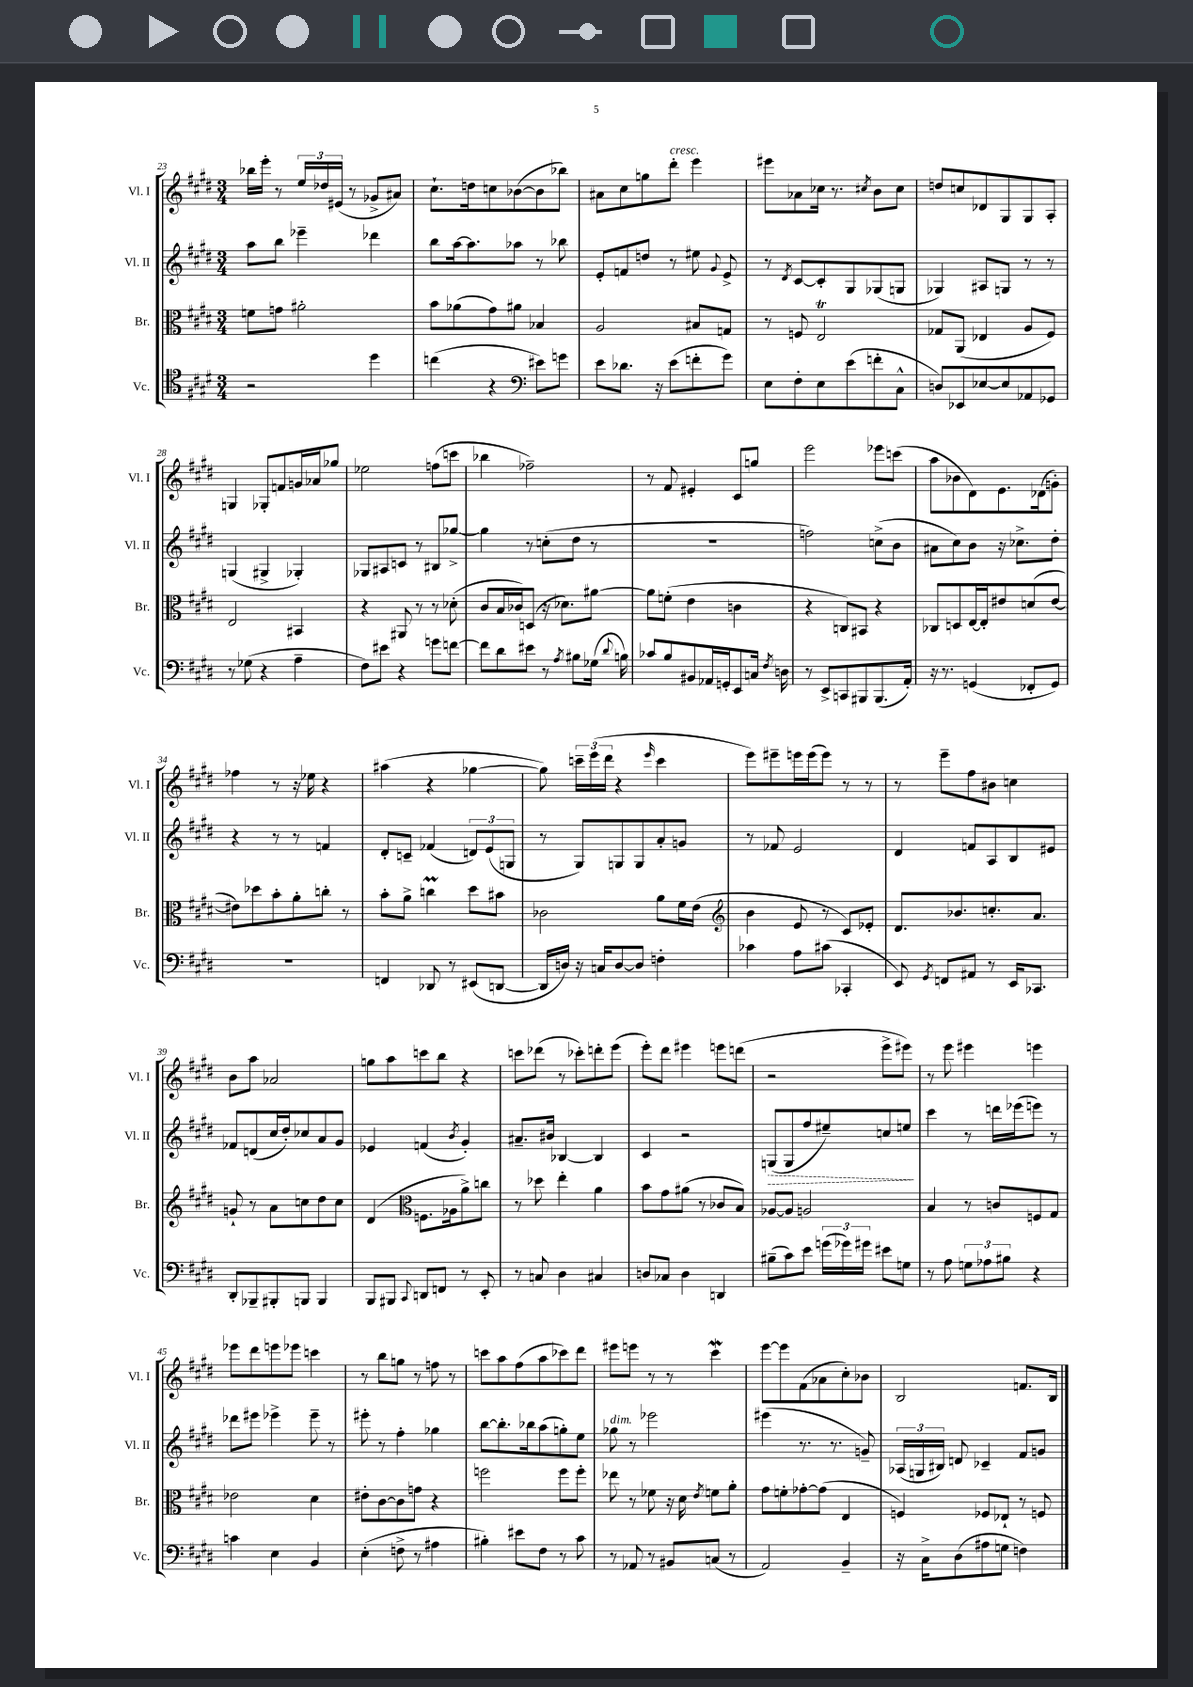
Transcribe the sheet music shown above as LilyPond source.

<<
\new StaffGroup <<
\new Staff = "s0" \with { instrumentName = "Vl. I" shortInstrumentName = "Vl. I" } {
    \clef treble \key e \major \numericTimeSignature \time 3/4
    \autoBeamOff bes''16[ e'''16]-. r8 \tuplet 3/2 { e''16[ des''16 eis'16]( } r8 ges'8[-> ais'8]) |
    cis''8.[-! d''16 c''8 bes'8~( bes'8 bes''8]) |
    ais'8[ cis''8 g''8 dis'''8]-.^\markup { \italic "cresc." } e'''4 |
    eis'''8[ aes'8 ces''16] r8. \acciaccatura { cis''8 } b'8[ cis''8] |
    d''8[ c''8 des'8 gis8 gis8 a8]-. |
    g4 ges8[-. f'8 g'16 aes'16 ges''8] |
    ees''2 f''8[( c'''8] |
    bes''4 fes''2--) |
    r8 fis'8 eis'4-. cis'8[ g''8] |
    e'''2 ees'''8[ c'''8]( |
    a''8[ bes'8 dis'8) e'8. des'16( g'8]-.) |
    fes''4 r8 r16 ees''16 r4 |
    ais''4( r4 ges''4~ |
    ges''8) \tuplet 3/2 { c'''16[-- e'''16( dis'''16] } r4 \grace { e'''16 } c'''4 |
    e'''8[) eis'''8-- e'''16 e'''16( e'''8]) r8 r8 |
    r8 e'''8[-- fis''8 bis'8] c''4 |
    b'8[ a''8] aes'2 |
    g''8[ a''8 c'''8 b''8] r4 |
    c'''8[ des'''8]( r8 ces'''8[-.) d'''8-. e'''8]( |
    e'''8[-.) dis'''8] eis'''4 e'''8[ d'''8]( |
    r2 e'''8[-> eis'''8]) |
    r8 e'''8 eis'''4 e'''4 |
    ees'''8[ dis'''8 e'''8 ees'''8] c'''4 |
    r8 b''8[ g''8] r8 f''8 r8 |
    c'''8[ a''8 fis''8( a''8 ces'''8) dis'''8] |
    eis'''8[ e'''8] r8 r8 cis'''4\mordent |
    e'''8[~ e'''8 fis'8( aes'8 cis''8-.) bes'8] |
    b2 f'8.[ b16] \bar "|." |
}
\new Staff = "s1" \with { instrumentName = "Vl. II" shortInstrumentName = "Vl. II" } {
    \clef treble \key e \major \numericTimeSignature \time 3/4
    \autoBeamOff a''8[ b''8] ees'''4-- des'''4 |
    b''8[ a''16~ a''8. aes''8] r8 bes''8 |
    e'8[-. f'8 d''8] r8 eis''8 \appoggiatura { gis'8 } e'8-> |
    r8 \acciaccatura { dis'8 } cis'8[~ cis'8-. gis8 ges8( g8] |
    ges4) ais8[ g8] r8 r8 |
    g4( gis4-> ges4-.) |
    ges8[ ais8 c'8] r8 bis8[ ges''8]~-> |
    ges''4 r8 c''8[-.( dis''8] r8 |
    R2. |
    f''2) c''8[->( b'8] |
    ais'8[ cis''8) b'8] r16 ces''8.[-> dis''8]-. |
    r4 r8 r8 f'4 |
    dis'8[-. c'8]-- fes'4( \tuplet 3/2 { d'8[) e'8( g8] } |
    r8 gis8[) g8 g8 a'8-. g'8] |
    r8 fes'8 e'2 |
    dis'4 f'8[ a8 b8 eis'8] |
    fes'8[ d'8( cis''16 dis''16-.) ces''8 a'8 gis'8] |
    ees'4 f'4( \acciaccatura { b'8 } gis'4-.) |
    ais'8.[-- bis'16] bes4~ bes4 |
    cis'4 r2 |
    \once \override Hairpin.style = #'dashed-line g8[\>( g8 fis''8 eis''8--) c''8 e''8]\! |
    cis'''4 r8 d'''16[ ees'''16( e'''8]) r8 |
    des'''8[ eis'''8] ees'''4-> ees'''8-- r8 |
    eis'''8-. r8 fis''4-. ges''4 |
    b''8[~ b''8.-. bes''16 a''8( g''8-.) e''8] |
    ges''8^\markup { \italic "dim." } r8 ees'''2 |
    eis'''4( r8. r8. g'8--) |
    \tuplet 3/2 { aes16[( g16 bis16]) } d'8 ces'4-- fis'8[ g'8] \bar "|." |
}
\new Staff = "s2" \with { instrumentName = "Br." shortInstrumentName = "Br." } {
    \clef alto \key e \major \numericTimeSignature \time 3/4
    \autoBeamOff f'8[ g'8] ais'2-. |
    b'8[ aes'8( gis'8) ais'8] bes4 |
    a2 bis8[ g8] |
    r8 f8 e2\trill |
    ges8[ a,8]( ees4 a8[ fis8]) |
    e2 bis,4 |
    r4 ais,8 r8 r8 des'8-.( |
    cis'8[ b16 ces'16) d8]( r16 des'8.[) ais'8]~ |
    ais'8[ f'8]-.( e'4 c'4 |
    r4 c8[) bis,8] r4 |
    ces8[ d8 e16~ e16-. eis'8 d'8( eis'8]~ |
    eis'8[) des''8 b'8-. a'8-. c''8]-. r8 |
    b'8[-. a'8]-> c''4\prall dis''8[ bis'8] |
    ces'2 a'8[ fis'16 e'16]( |
    \clef treble b'4 e'8 r8 cis'8[) ees'8]-. |
    dis'8.[ bes'8. c''8.-. a'8.] |
    g'8-! r8 a'8[ c''8 dis''8 c''8] |
    dis'4( \clef alto f8.[ aes16 a'8->) c''8] |
    r8 des''8 e''4-. a'4 |
    b'8[ gis'8 ais'8]( r8 ces'8[ b8]) |
    aes8[~ aes8] a2 |
    b4 r8 c'8[ f8 gis8] |
    ees'2 dis'4 |
    eis'8[-. cis'8~ cis'8 g'8] r4 |
    f''2 f''8[ f''8]-. |
    ees''8 r8 fes'8 r16 dis'16 \acciaccatura { e'8 } f'8[ a'8]-. |
    gis'8[ f'8-. ges'8~-. ges'8]( e4 |
    f4) fes8[ ees8]-! r8 f8 \bar "|." |
}
\new Staff = "s3" \with { instrumentName = "Vc." shortInstrumentName = "Vc." } {
    \clef tenor \key e \major \numericTimeSignature \time 3/4
    \autoBeamOff r2 dis''4 |
    c''4( r4 \clef bass eis'8[) g'8] |
    e'8[ des'8.] r16 e'8[( f'8-. gis'8]) |
    e8[ fis8-. e8 e'8( f'8-. cis8]-^ |
    d8[) ees,8 ees8~ ees8 aes,8 ges,8] |
    r8 ges8( r4 a4-- |
    fis8[) eis'8] r4 g'8[ f'8]~ |
    f'8[ dis'8 eis'8] r8 \acciaccatura { a8 } bis8[ ges16]( \appoggiatura { dis'8 } b16) |
    ces'8[ b8 bis,8 aes,16 g,16-. e,8 c16] \acciaccatura { fis8 } d16 |
    r8 e,8[-> c,8 bis,,8 bis,,8.( a,16]-.) |
    r16 r8. g,4( fes,8[-. g,8]) |
    R2. |
    f,4 des,8 r8 eis,8[( d,8]~ |
    d,16[ d16]) r16 c16[ d8~ d8] f4-. |
    ces'4 a8[ cis'8]( ces,4-. |
    e,8) \acciaccatura { gis,8 } f,8[ ais,8] r8 e,16[ ces,8.] |
    dis,8[-. bes,,8-- bis,,8-. b,,8] b,,4 |
    b,,8[ bis,,8] \appoggiatura { cis,8 } d,8[ f,8] r8 e,8-. |
    r8 c8 dis4 cis4 |
    d8[ ces8] d4 d,4 |
    bis8[--( cis'8) e'8] \tuplet 3/2 { g'16[( ges'16) gis'16] } eis'8[ g8] |
    r8 a8 \tuplet 3/2 { g8[ aes8 bis8] } r4 |
    c'4 e4 b,4 |
    e4-.( f8-> r8 ais4 |
    bis4-.) eis'8[ fis8] r8 cis'8 |
    r8 aes,8 r8 bis,8[ c8]( r8 |
    a,2) b,4-- |
    r16 cis16[-> dis8( ais8 g8] f4) \bar "|." |
}
>>
>>
\layout { \context { \Score currentBarNumber = #23 } }
